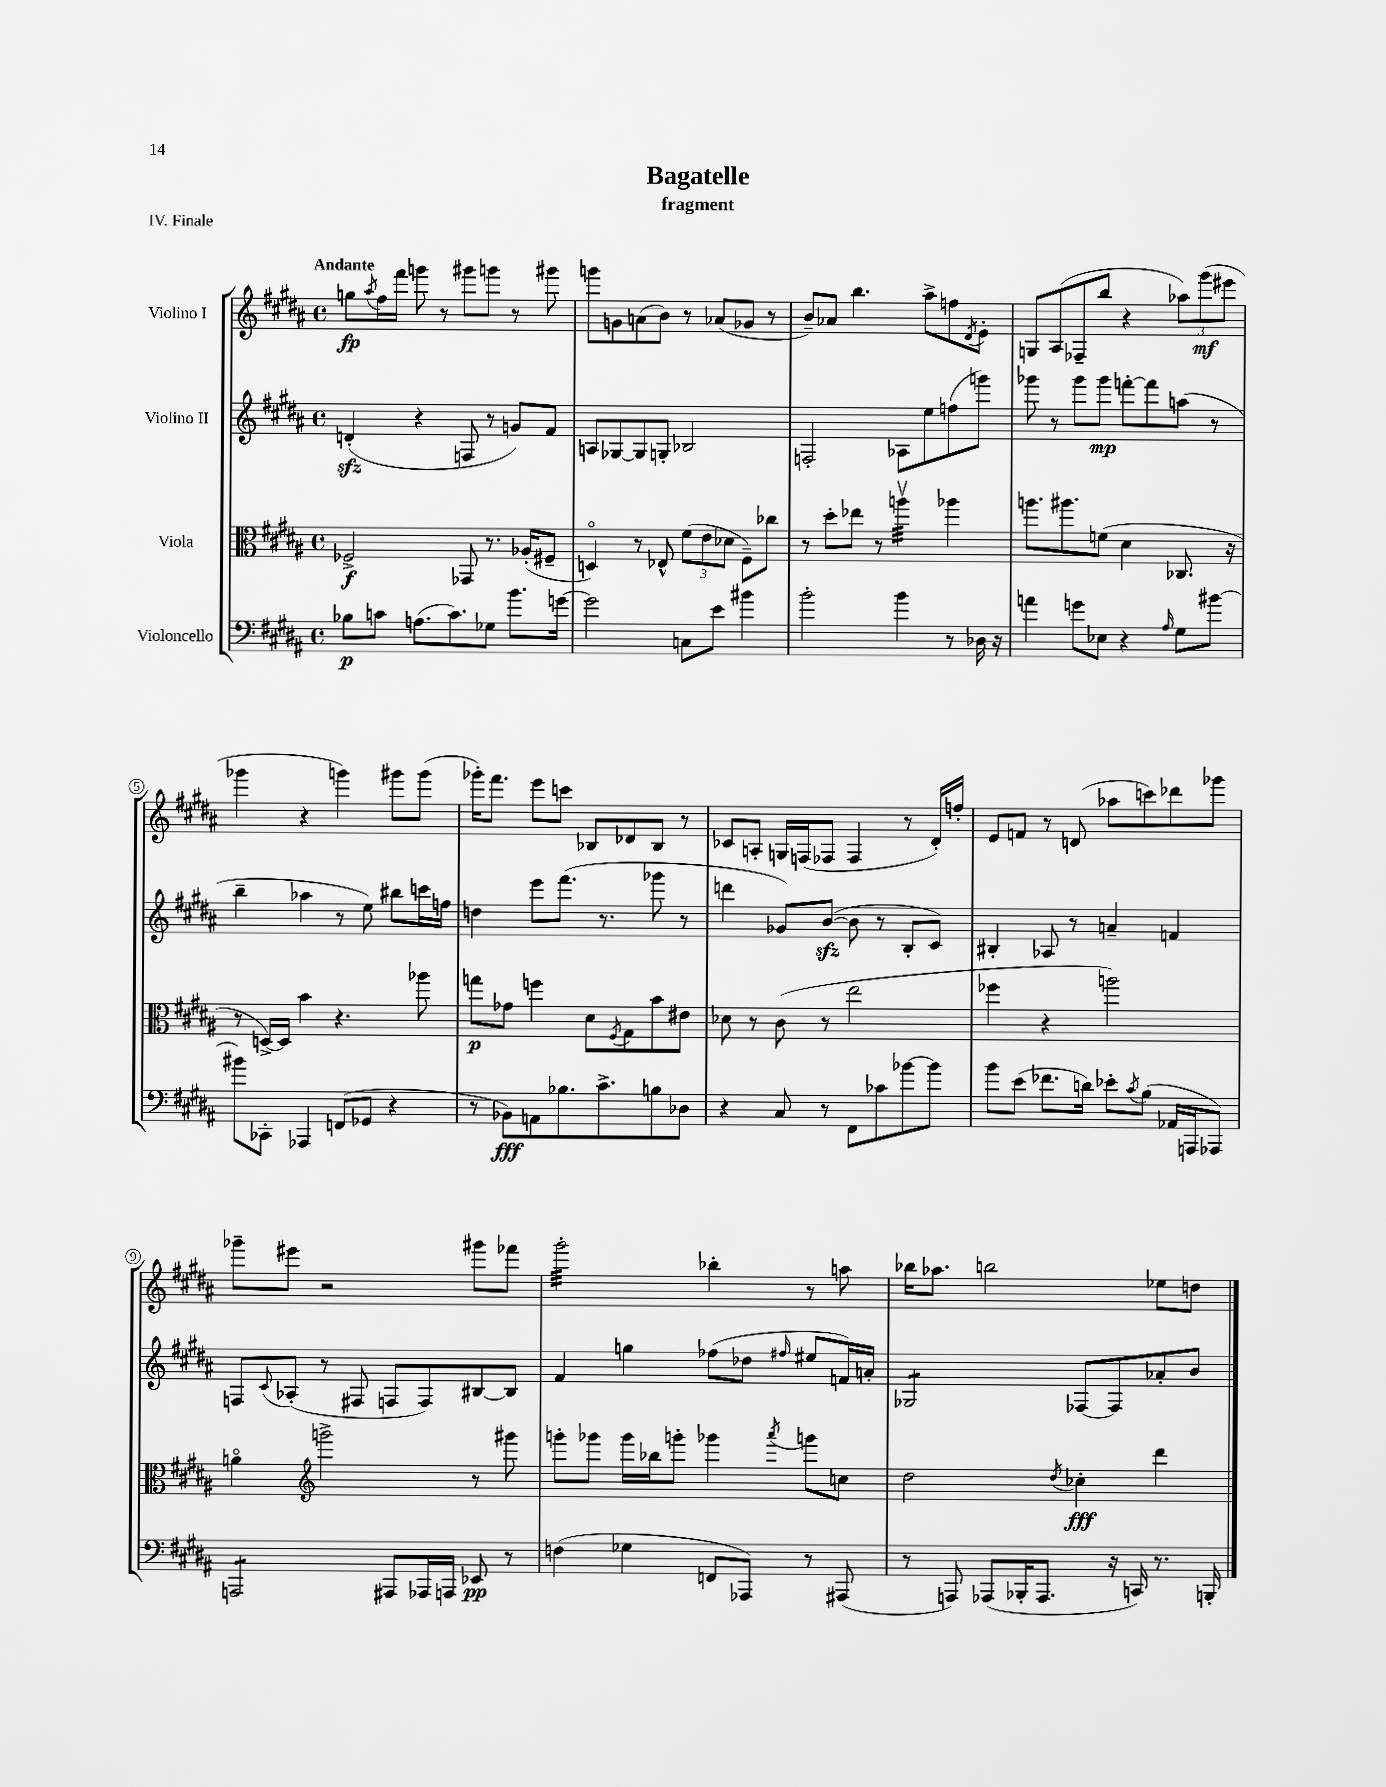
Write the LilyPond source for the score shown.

\header { title = "Bagatelle" subtitle = "fragment" piece = "IV. Finale" }
<<
\new StaffGroup <<
\new Staff = "s0" \with { instrumentName = "Violino I" } {
    \clef treble \key b \major \defaultTimeSignature \time 4/4 \tempo "Andante"
    g''8\fp \acciaccatura { ais''8 } fis''16 fis'''16 g'''8 r8 gis'''8 g'''8 r8 gis'''8 |
    g'''8 g'8 a'8( b'8) r8 aes'8( ges'8 r8 |
    b'8--) aes'8 b''4. ais''8-> f''8 \acciaccatura { dis'8 } e'8-. |
    g8 ais8( fes8-- b''8 r4 \tuplet 3/2 { aes''8) gis'''8\mf( eis'''8 } |
    ges'''4 r4 g'''4) gis'''8 gis'''8( |
    ges'''16-.) fis'''8. e'''8 c'''8 bes8 des'8 bes8 r8 |
    ces'8 a8-. g16 f16( fes8 fes4 r8 dis'16-.) f''16-. |
    e'8 f'8 r8 d'8( aes''8 c'''8) des'''8 ges'''8 |
    ges'''8-- eis'''8 r2 gis'''8 fes'''8 |
    gis'''2:32-. bes''4-. r8 a''8 |
    bes''16 aes''8. b''2 ees''8 d''8 \bar "|." |
}
\new Staff = "s1" \with { instrumentName = "Violino II" } {
    \clef treble \key b \major \defaultTimeSignature \time 4/4
    d'4-.\sfz( r4 f8 r8 g'8) fis'8 |
    a8 ges8~ ges8 g8-. bes2 |
    f2-. aes8 e''8 f''8( g'''8) |
    ges'''8 r8 ges'''8 ges'''8\mp f'''8~-. f'''8 a''8( r8 |
    b''4-- aes''4 r8 e''8) bis''8 c'''16 f''16 |
    d''4 e'''8 fis'''8.( r8. ges'''8 r8 |
    d'''4 ges'8) b'8~\sfz( b'8 r8 b8-. cis'8) |
    bis4-. aes8 r8 a'4-- f'4 |
    f8 \appoggiatura { cis'8 } aes8-.( r8 fis8 f8 f8) bis8~ bis8 |
    fis'4 g''4 fes''8( des''8 \grace { fis''16 } eis''8 f'16) a'16-. |
    ges2:8 fes8~ fes8 aes'8-. b'8 \bar "|." |
}
\new Staff = "s2" \with { instrumentName = "Viola" } {
    \clef alto \key b \major \defaultTimeSignature \time 4/4
    fes2->\f ges,8 r8. aes16-.( fis8-- |
    d4\flageolet) r8 ees8-^ \tuplet 3/2 { fis'8( e'8 des'8 } fis8--) ces''8 |
    r8 dis''8-. ees''8 r8 a''4:32\upbow aes''4 |
    a''8. ais''8. f'8( dis'4 ces8. r16 |
    r8 d16~->) d16 b'4 r4. aes''8 |
    g''8\p ges'8 f''4 dis'8 \acciaccatura { fis8 } gis8 b'8 eis'8 |
    des'8 r8 cis'8( r8 e''2 |
    fes''4 r4 a''2) |
    a'4\flageolet \clef treble g'''2-> r8 gis'''8 |
    g'''8-. ges'''8 ges'''16 bes''16 g'''8-. ges'''4 \acciaccatura { ais'''8 } g'''8 c''8 |
    dis''2 \acciaccatura { dis''8 } ces''4-.\fff dis'''4 \bar "|." |
}
\new Staff = "s3" \with { instrumentName = "Violoncello" } {
    \clef bass \key b \major \defaultTimeSignature \time 4/4
    bes8\p c'8 a8.( c'8.) ges8 b'8. g'16~ |
    g'2 c8 e'8 bis'4 |
    b'2-. b'4 r8 des16 r16 |
    a'4 g'8 ees8 r4 \grace { ais16 } gis8 bis'8~ |
    bis'8 ces,8-. aes,,4 f,8( ges,8 r4 |
    r8 bes,8\fff) a,8 bes8. cis'8.-> b8 des8 |
    r4 cis8 r8 fis,8 ces'8 bes'8~ bes'8 |
    b'8 e'8( fes'8. d'16) ees'8-. \acciaccatura { cis'8 } b8( aes,16 a,,16 aes,,8) |
    a,,2:8 ais,,8 aes,,16 a,,16 ees,8\pp r8 |
    f4( ges4 f,8 aes,,8) r8 ais,,8( |
    r8 a,,8) aes,,8( bes,,16-. aes,,8. r16 c,16) r8. b,,16-. \bar "|." |
}
>>
>>
\layout { \context { \Score \override BarNumber.stencil = #(make-stencil-circler 0.1 0.3 ly:text-interface::print) } }
